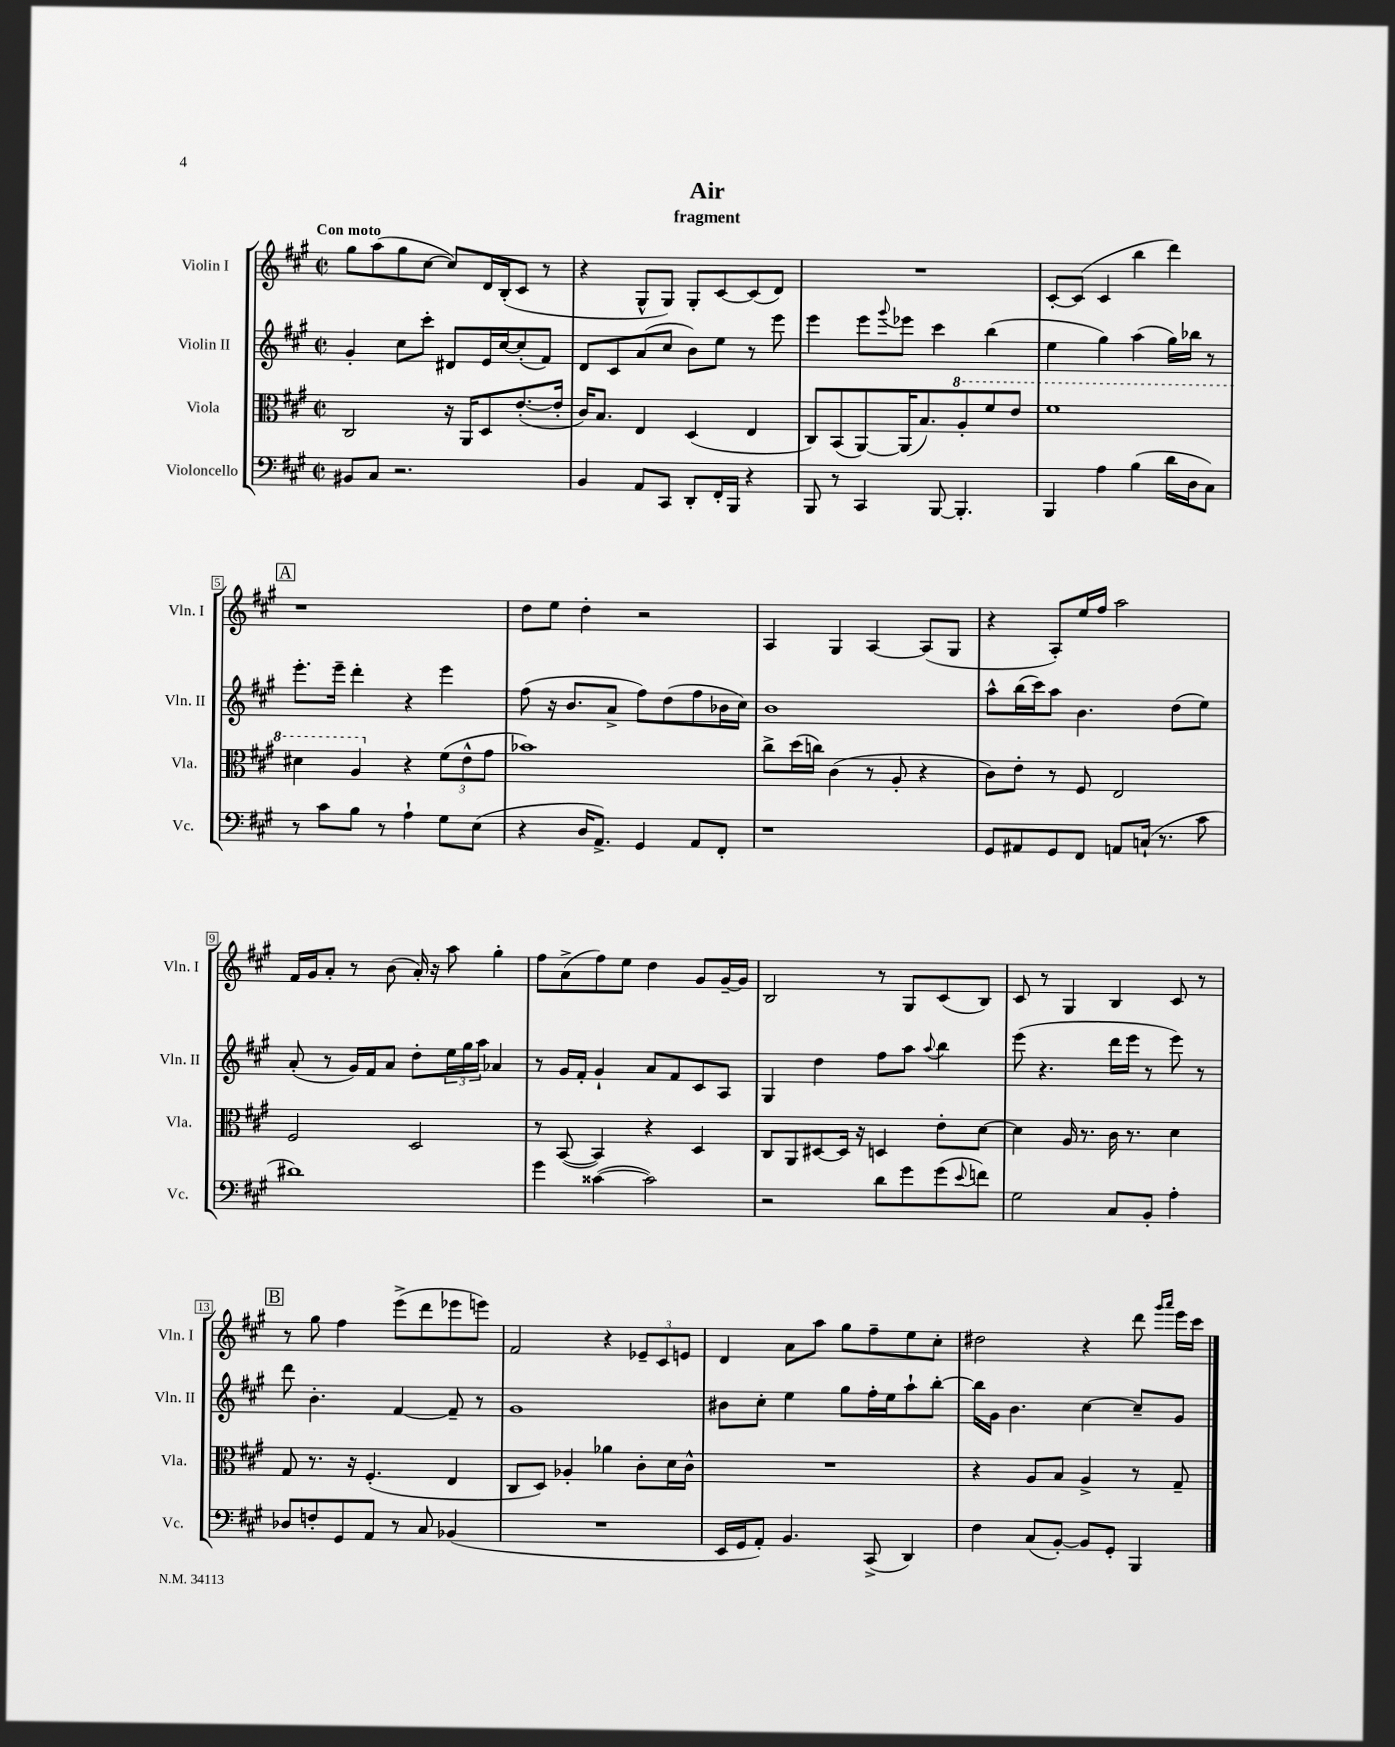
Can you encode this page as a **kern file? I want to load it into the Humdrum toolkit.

**kern	**kern	**kern	**kern
*staff4	*staff3	*staff2	*staff1
*clefF4	*clefC3	*clefG2	*clefG2
*k[f#c#g#]	*k[f#c#g#]	*k[f#c#g#]	*k[f#c#g#]
*M2/2	*M2/2	*M2/2	*M2/2
*met(c|)	*met(c|)	*met(c|)	*met(c|)
8BB#/L	2C#/	4g#'/	8gg#\L
8C#/J	.	.	(8aa\
2.r	.	8cc#\L	8gg#\
.	.	8ccc#'\J	[8cc#\J
.	16r	8d#/L	8cc#/]L)
.	16AA/LK	.	.
.	8D/	16e/L	16d/L
.	.	[16cc#/J	(16B'/J
.	([8.e'/	(8cc#'/]	8c#/J
.	.	8f#/J)	8r
.	16e'/]Jk	.	.
=	=	=	=
4BB/	16c#/LK)	8d/L	4r
.	8.B/J	.	.
.	.	8c#/	.
8AA/L	4E/	(8a/	8G#^^/L
8CC#/J	.	8cc#/J	8G#/J)
8DD'/L	(4D/	8b\L)	8G#'/L
16FF#'/L	.	8ee\J	[8c#/
16BBB/JJ	.	.	.
4r	4E/	8r	(8c#/]
.	.	8eee\	8d/J)
=	=	=	=
8BBB/	8C#/L)	4eee\	1r
8r	(8BB/	.	.
4CC#/	[8AA/)	8eee\L	.
.	.	8qqggg#/	.
.	(16AA/]K	8eee-\J	.
.	8.B/)	.	.
[8BBB/	.	4ccc#\	.
4.BBB'/]	8a'/	.	.
.	8ff#/	(4bb\	.
.	8ee/J	.	.
=	=	=	=
4BBB/	1ff#	4ee\	[8c#'/L
.	.	.	(8c#/]J
4A\	.	4gg#\)	4c#/
(4B\	.	(4aa\	4bb\
16d\LL	.	16gg#\LL)	4ddd\)
16D\J	.	16bb-\JJ	.
8C#\J)	.	8r	.
=	=	=	=
8r	4dd#\	8.eee'\L	1r
8c#\L	.	.	.
.	.	16eee~\Jk	.
8B\J	4a/	4ddd'\	.
8r	.	.	.
4A`\	4r	4r	.
8G#\L	(12f#\L	4eee\	.
.	12e^^\	.	.
(8E\J	.	.	.
.	12g#\J	.	.
=	=	=	=
4r	1b-)	(8ff#\	8dd\L
.	.	16r	8ee\J
.	.	8.b/L	.
16D/LK	.	.	4dd'\
8.AA^/J)	.	.	.
.	.	8a^/J	.
4GG#/	.	8ff#\L)	2r
.	.	(8dd\	.
8AA/L	.	8ff#\	.
8FF#'/J	.	16b-\L	.
.	.	16cc#\JJ)	.
=	=	=	=
1r	8cc#^\L	1b	4A/
.	(16dd\L	.	.
.	16cc\JJ)	.	.
.	(4c#\	.	4G#/
.	8r	.	[4A/
.	8A'/	.	.
.	4r	.	(8A/]L
.	.	.	8G#/J
=	=	=	=
8GG#/L	8c#\L)	8aa^^\L	4r
8AA#/	8e'\J	(16bb\L	.
.	.	16ccc#\J)	.
8GG#/	8r	8aa\J	8A'/L)
8FF#/J	8F#/	4.b\	16ee/L
.	.	.	16ff#/JJ
8AA/L	2E/	.	2aa\
(16C`/Jk	.	.	.
8.r	.	.	.
.	.	(8dd\L	.
8c#\	.	8ee\J)	.
=	=	=	=
1d#)	2F#/	(8a'/	16f#/LL
.	.	.	16g#/J
.	.	8r	8a'/J
.	.	16g#/LL)	8r
.	.	16f#/J	.
.	.	8a/J	(8b\
.	2D/	8dd'\L	16a'/)
.	.	.	16r
.	.	24ee\L	8aa\
.	.	24gg#\	.
.	.	24aa\JJ	.
.	.	4a-/	4gg#'\
=	=	=	=
4g#\	8r	8r	8ff#\L
.	([8BB/	16g#/LL	(8a^\
.	.	16f#'/JJ	.
([4c##\	4BB/])	4g#`/	8ff#\)
.	.	.	8ee\J
2c##\])	4r	8a/L	4dd\
.	.	8f#/	.
.	4D/	8c#/	8g#/L
.	.	8A/J	[16g#~/L
.	.	.	16g#/]JJ
=	=	=	=
2r	8C#/L	4G#/	2B/
.	8AA/	.	.
.	[8D#/	4dd\	.
.	16D#/]Jk	.	.
.	16r	.	.
8d\L	4D/	8ff#\L	8r
8g#\	.	8aa\J	8G#/L
.	.	8qqaa/	.
(8g#\	8e'\L	4bb\	(8c#/
8qqe/	.	.	.
8f\J)	[8d\J	.	8B/J)
=	=	=	=
2G#\	4d\]	(8eee\	8c#/
.	.	4.r	8r
.	16A/	.	4G#/
.	8.r	.	.
8C#/L	16c#\	16ddd\LL	4B/
.	8.r	16eee\JJ	.
8BB'/J	.	8r	.
4A'\	4d\	8eee\)	8c#/
.	.	8r	8r
=	=	=	=
8D-/L	8G#/	8ddd\	8r
8F'/	8.r	4.b'\	8gg#\
8GG#/	.	.	4ff#\
.	16r	.	.
8AA/J	(4.F#'/	.	.
8r	.	[4f#/	(8eee^\L
8C#/	.	.	8ddd\
(4BB-/	4E/	8f#~/]	8eee-\
.	.	8r	8eee\J)
=	=	=	=
1r	8C#/L	1g#	2f#/
.	8D/J)	.	.
.	4A-'/	.	.
.	4a-\	.	4r
.	8c#'\L	.	12e-~/L
.	.	.	12c#/
.	16d\L	.	.
.	.	.	12e/J
.	16c#^^\JJ	.	.
=	=	=	=
16EE/LL	1r	8b#\L	4d/
16GG#/J	.	.	.
8AA'/J)	.	8cc#'\J	.
4.BB/	.	4ee\	8a\L
.	.	.	8aa\J
.	.	8gg#\L	8gg#\L
(8CC#^/	.	16ff#'\L	8ff#~\
.	.	16ee\J	.
4DD/)	.	8aa`\	8ee\
.	.	[8bb'\J	8cc#'\J
=	=	=	=
4F#\	4r	16bb\]LL	2dd#\
.	.	16g#\JJ	.
.	.	4.b\	.
(8C#/L	8A/L	.	.
[8BB'/J)	8B/J	.	.
8BB/]L	4A^/	[4cc#\	4r
8GG#'/J	.	.	.
4BBB/	8r	8cc#~/]L	8ddd\
.	.	.	16qqggg#/LL
.	.	.	16qqaaa/JJ
.	8G#~/	8g#/J	16eee\LL
.	.	.	16ccc#\JJ
==	==	==	==
*-	*-	*-	*-
